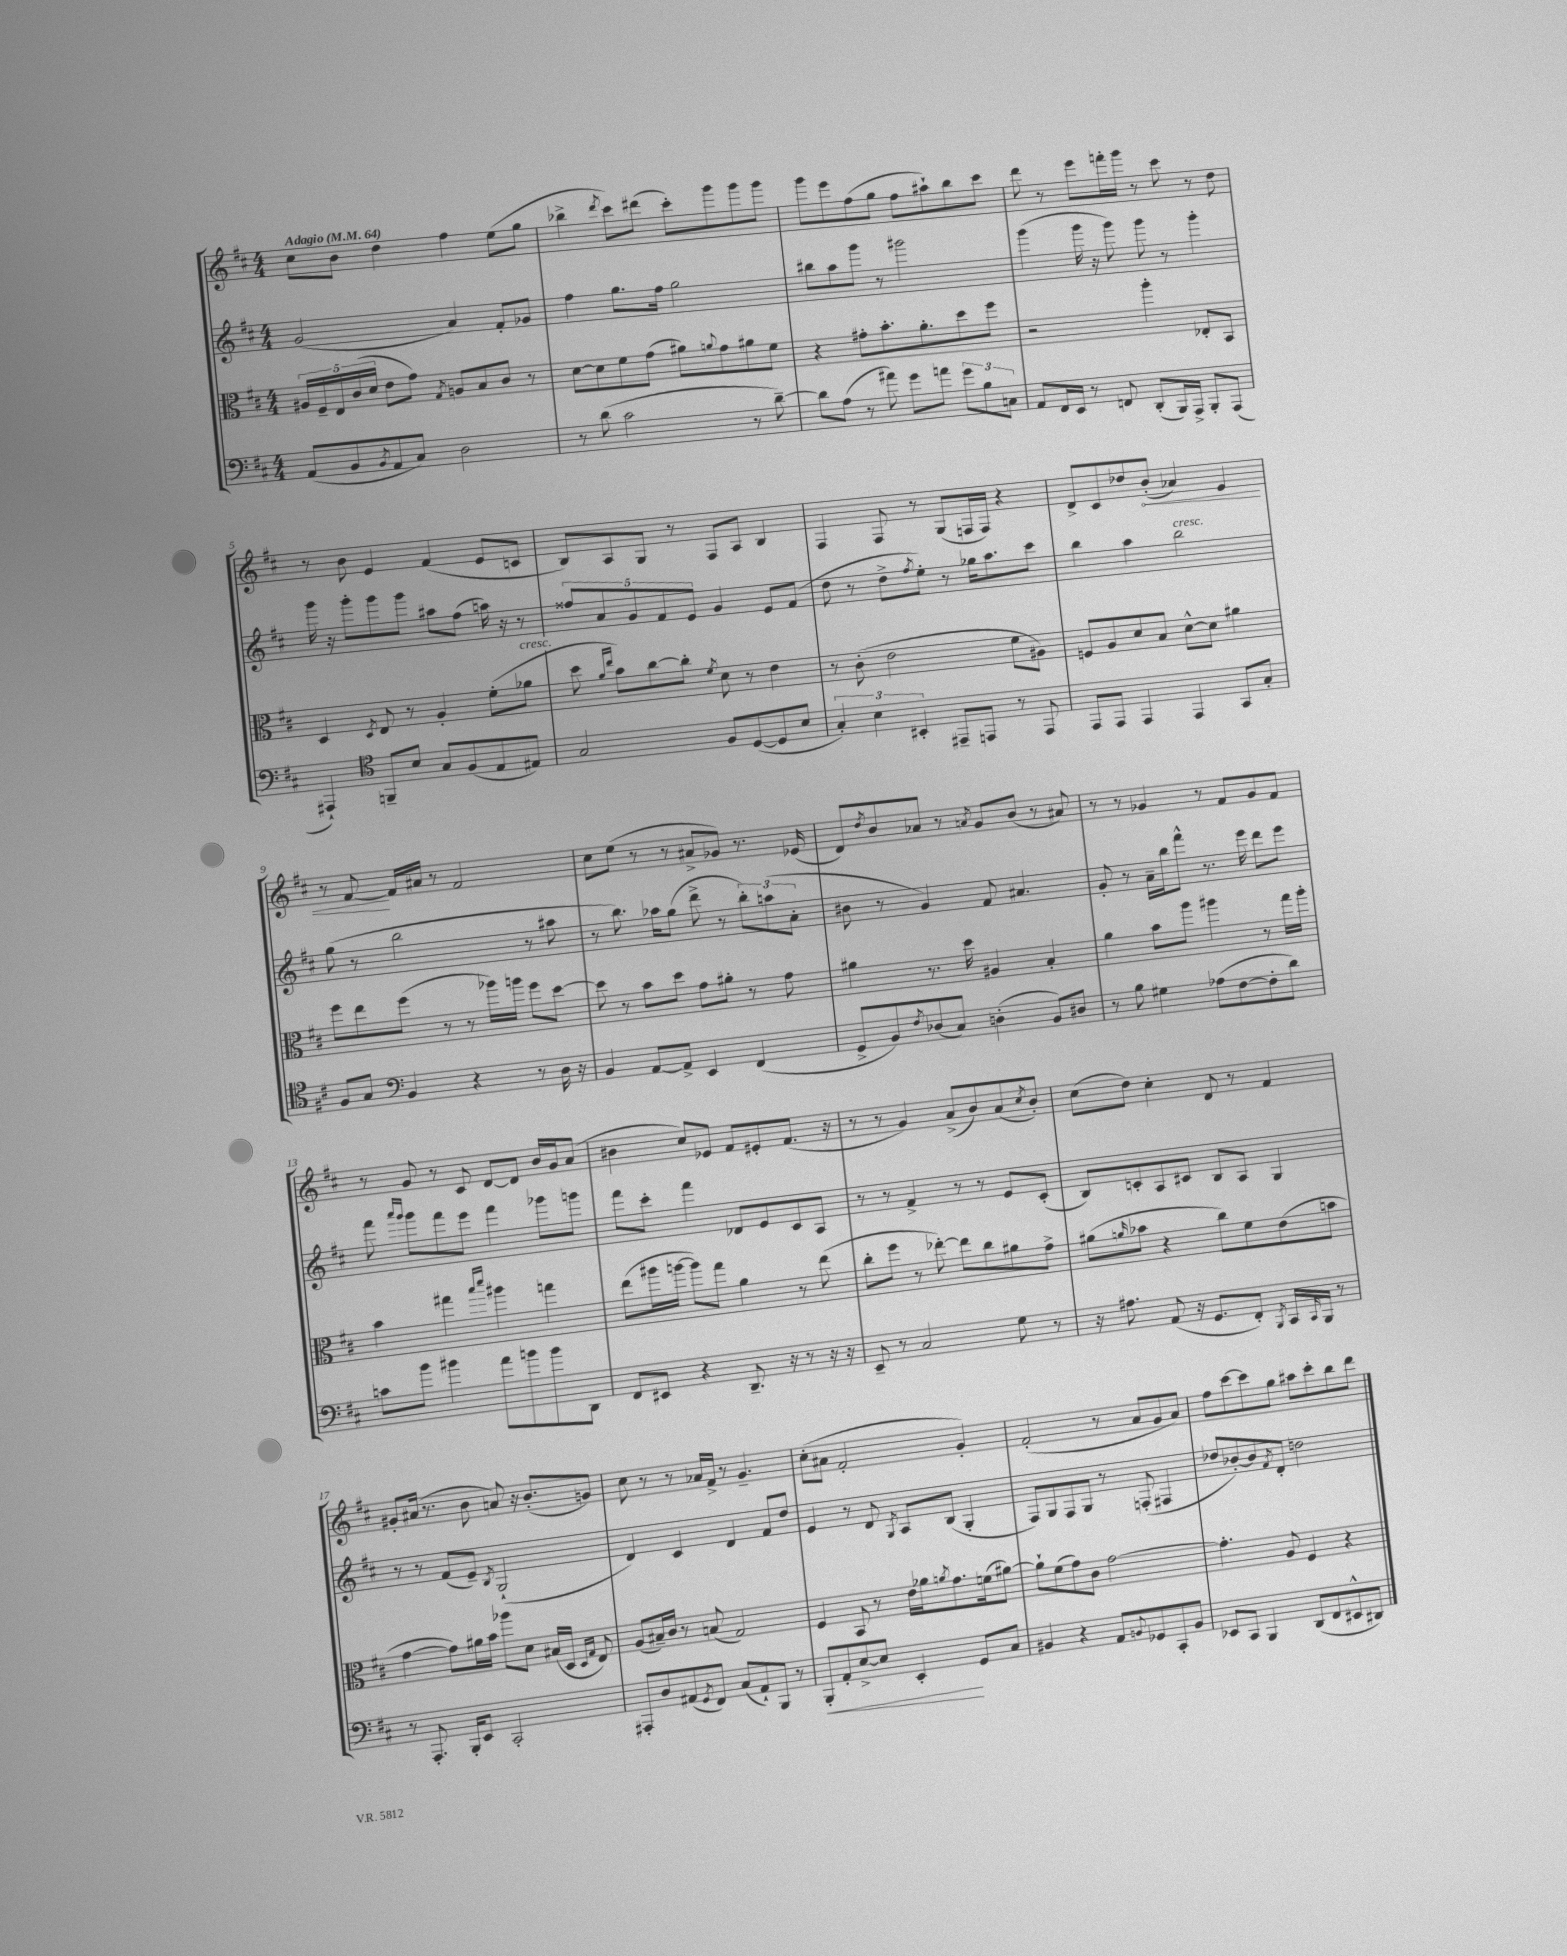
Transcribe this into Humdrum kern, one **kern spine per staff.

**kern	**kern	**kern	**kern
*staff4	*staff3	*staff2	*staff1
*clefF4	*clefC3	*clefG2	*clefG2
*k[f#c#]	*k[f#c#]	*k[f#c#]	*k[f#c#]
*M4/4	*M4/4	*M4/4	*M4/4
*MM64	*MM64	*MM64	*MM64
(8AA	20A#	(2g	8cc#
.	20F#~	.	.
.	20E	.	.
8BB	.	.	8b
.	(20c#	.	.
.	20d	.	.
8qBB	.	.	.
8AA	8e	.	4dd
8C#)	8g)	.	.
.	8qG	.	.
2D	8A	4a)	4ff#
.	8B	.	.
.	8c#	8f#'	(8ee
.	8r	8g-	8gg
=	=	=	=
8r	[8d	4ff#	4bb-^
(8d	8d]	.	.
.	.	.	8qddd
2c#	8f#	8.gg	8ccc#)
.	(8g	.	(8ddd#
.	.	16ff#	.
.	8a#)	2gg	8ccc#')
.	8qqa	.	.
.	8g	.	8ggg
8r	8a#	.	8ggg
[8d~)	8f#	.	8ggg
=	=	=	=
8d]	4r	8bb#	8ggg
(8A	.	8aa	8eee
8r	8g#'	8ggg	(8ff#
8a#)	8.b'	8r	8gg
8g	.	2ggg#	8ff#
.	8.a'	.	.
8a	.	.	8aa#`)
12g	8dd	.	8bb
12B	.	.	.
.	8ff#	.	8ccc#
12C	.	.	.
=	=	=	=
8AA	2r	(4ggg	8ddd
16FF#	.	.	8r
16EE	.	.	.
8r	.	16ggg	8eee
.	.	16r	.
8FF	.	8ggg)	16fff'
.	.	.	16ggg
(8DD'	4aa'	8ggg	8r
16BBB)	.	8r	8ccc#
16AAA^	.	.	.
8BBB'	8E-'	4ggg'	8r
(8AAA	8BB	.	8dd
=	=	=	=
4AAA#`)	4D	16ggg	8r
.	.	16r	.
.	.	8ggg'	8b
*clefC4	*	*	*
.	8qD	.	.
8FF~	8E	8ggg	4e
8B	8r	8ggg	.
8G	4A'	8aa#	(4f#
(8F#	.	(8ff#	.
8E	(8f#'	16aa)	8e
.	.	16r	.
8E#)	8a-	8r	8c
=	=	=	=
2G	8dd	10ff##	8B)
.	.	10a	.
.	16qqa	.	.
.	16qqee	.	.
.	8b)	.	8A
.	.	10g	.
.	[8cc#	.	8G
.	.	10f#	.
.	8cc#']	.	8r
.	.	10e	.
.	8qf#	.	.
8F#	8d	4g	8F#
([8D	8r	.	8A
8D]	4e	8e	4B
8B	.	(8f#	.
=	=	=	=
6G')	8r	8dd	4F#
.	(8c#'	8r	.
6B	.	.	.
.	2e	8dd^	8F#
6BB#'	.	.	.
.	.	8qff#	.
.	.	8ee')	8r
8EE#~	.	8r	(8G
8EE	.	16gg-	16F
.	.	8.aa	16F)
8r	8f#	.	4r
8EE	8A#)	8ccc#	.
=	=	=	=
8EE	8F	4bb	8d^
8EE	8A	.	8c#
4EE	8d	4aa	8dd-
.	8B	.	(8b'
4EE	[8d^^	2bb	4a-)
.	8d]	.	.
8GG	4a#	.	4e
8G'	.	.	.
=	=	=	=
8F#	8ff#	(8gg	8r
8G	8ee	8r	[8f#
*clefF4	*	*	*
4BB	(8ff#	2bb	16f#]
.	.	.	16a#
.	8r	.	8r
4r	8r	.	2f#
.	16aa-)	.	.
.	16aa	.	.
8r	8ff#	8r	.
16D	[8dd	8aa#	.
16r	.	.	.
=	=	=	=
4BB	8dd]	8r	8cc#
.	8r	8.bb)	(8ee
[8AA	8b	.	8r
.	.	16aa-	.
8AA^]	8dd	(8gg	8r
4EE	8g	8ddd^	8a#^
.	8a#'	8r	8g-)
(4FF#	8r	12bb')	8.r
.	.	(12aa	.
.	8g	.	.
.	.	12a'	.
.	.	.	(16e-
=	=	=	=
8GG^	4a#	8b#	8d)
.	.	.	8qdd
8BB)	.	8r	8b
8qF#	.	.	.
(8D-	8.r	4g)	8a-
8C#)	.	.	8r
.	16dd	.	.
.	.	.	8qa
(4D'	4A#	8f#	8g
.	.	4.a#	(8b
8BB)	4B'	.	8r
8D#	.	.	8a#)
=	=	=	=
8r	4a	8g'	8r
8B	.	8r	8r
4G#	8b	16a~	4g-
.	.	16bb	.
.	8aa	8fff#^^	.
(8A-	4aa#	8.r	8r
[8F#	.	.	8f#
.	.	16eee	.
8F#']	8r	8ddd	8g-
8d)	16gg	8eee	8f#
.	16aa#'	.	.
=	=	=	=
8c	4b	8fff#	8r
.	.	16qqaaa	.
.	.	16qqggg	.
8b	.	8ggg	8g
4b#	4gg#	8fff#	8r
.	.	8eee	8c#
.	16qqbb	.	.
.	16qqddd	.	.
8a	4aa#	4fff#	[8d
8b	.	.	8d]
8b	4gg	8ggg-	16b
.	.	.	16g
8DD	.	8ggg	(8a
=	=	=	=
8FF#	(8ee	8fff#	4b#
8EE#	16aa#	8ccc#'	.
.	[16aa	.	.
4r	8aa])	4fff#	8cc#)
.	8gg	.	8e-
8.DD~	4a	8d-	8f#
.	.	8e	8e#'
16r	.	.	.
8r	8r	8c#	(8.f#
16r	(8ee	8A	.
16r	.	.	16r
=	=	=	=
8EE~	8cc#'	8r	8r
8r	8ff#	8r	8r
2C#	8r	4f#^	4g)
.	[8ee-')	.	.
.	8ee-]	8r	(8a^
.	8cc#	8r	8b)
8G	8a#	8e	(8a
.	.	.	8qcc#
8r	8g^	(8c#'	8b')
=	=	=	=
16r	(8a#	8B)	(8cc#
8.A#	.	.	.
.	16qqa	.	.
.	8b-	8c'	8dd)
(8AA	4r	8A	4cc#'
16r	.	8c#	.
8.GG	.	.	.
.	8cc#)	8B	8d
8FF#')	8f#	8A	8r
8qBBB	.	.	.
16CC#	(8e	4G	4f#
16qqCC#	.	.	.
16BBB	.	.	.
8r	8b	.	.
=	=	=	=
8r	[4g	8r	8g#'
8.AAA'	.	8r	(16a#
.	.	.	8.r
.	8g])	(8f#	.
16BBB'	.	.	.
8EE	16a#	8e~)	8b
.	16b	.	.
.	.	8qB	.
2CC#'	8aa-	(2G`	8a)
.	8d	.	16r
.	.	.	(8.b'
.	(16B#	.	.
.	16D	.	.
.	16qqD	.	.
.	16qqG	.	.
.	8E)	.	8g)
=	=	=	=
8AAA#'	(8A	4d)	8cc#
8D	16B#~)	.	8r
.	16c#	.	.
(8AA#	8r	4c#	8r
8qGG	.	.	.
8FF#)	(8B	.	16a-
.	.	.	16f#^
(8C#	2G)	4d	8r
8AA#`)	.	.	4.g~
8BBB	.	8f#	.
8r	.	8dd	.
=	=	=	=
8BBB'	4F#	4e	(8cc#'
8AA'	.	.	8a#
[8E^	8BB	8r	2f#'
8E]	8r	8d	.
.	.	8qG	.
4EE'	16e	8A	.
.	16a-	.	.
.	8qa	.	.
.	8.g	(8B	.
8GG	.	4G'	4g')
.	(16f	.	.
8C#	[8a#)	.	.
=	=	=	=
4BB#	8a#`]	8F#)	(2f#'
.	(8f#	8G	.
4r	8g)	8F#	.
.	8c#	8G	.
8AA	[2g	8r	8r
8qqBB	.	.	.
8GG-	.	(8F'	8a
8CC#'	.	4F#	8g
8BB	.	.	8a)
=	=	=	=
8EE-	4.g']	8dd-	8ff#
8CC#	.	[8b-')	[8ccc#
4BBB	.	8b-]	8ccc#]
.	.	8qf#	.
.	8A	8d'	8gg
(8DD	4F#	2dd	8aa#
8FF#	.	.	8ccc#'
8EE#^^	4r	.	8bb
8DD#)	.	.	8ddd
==	==	==	==
*-	*-	*-	*-
